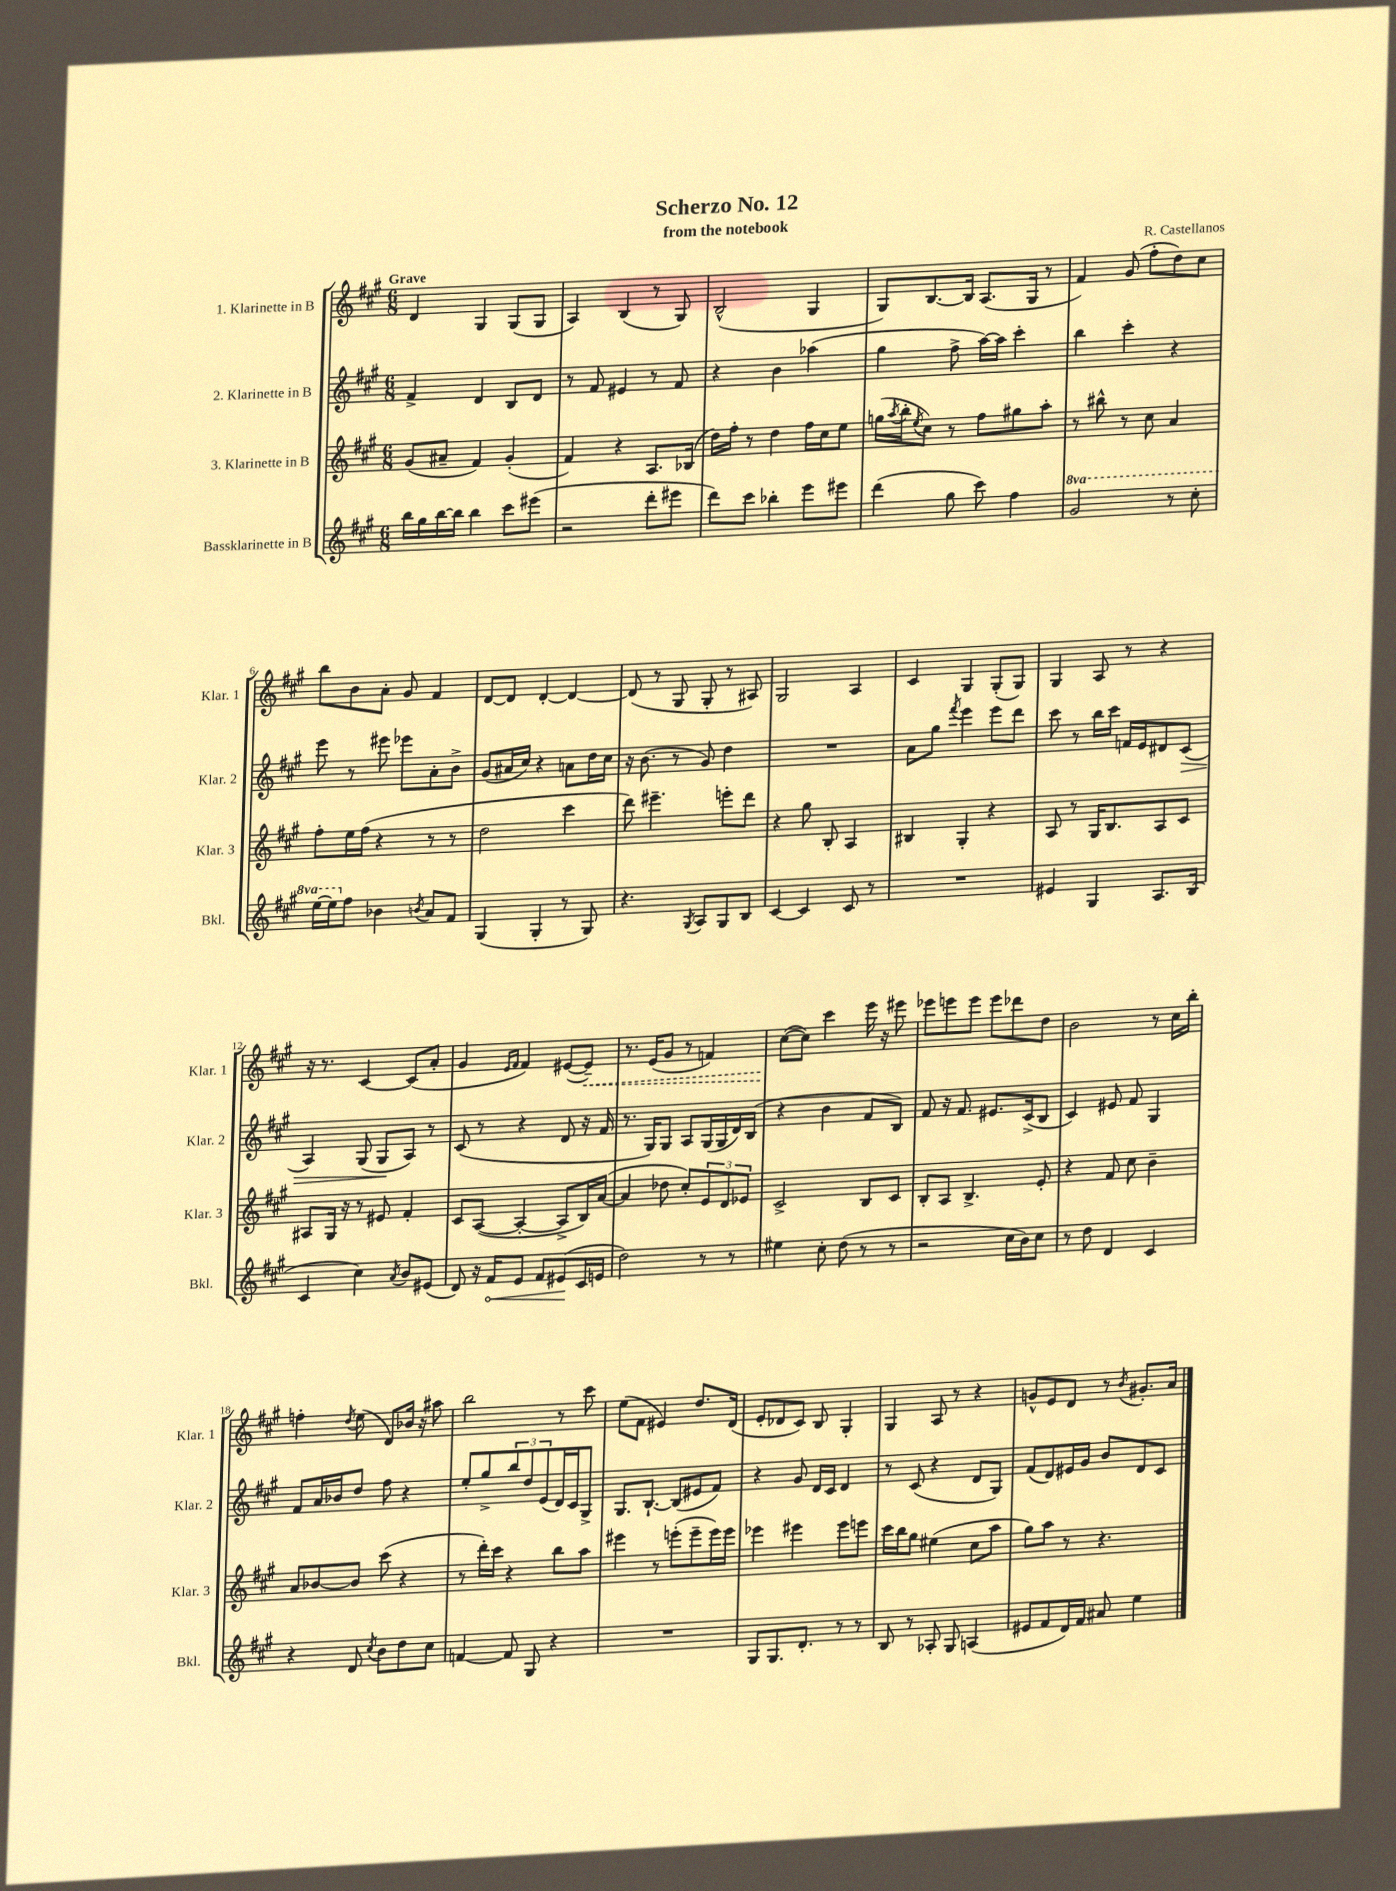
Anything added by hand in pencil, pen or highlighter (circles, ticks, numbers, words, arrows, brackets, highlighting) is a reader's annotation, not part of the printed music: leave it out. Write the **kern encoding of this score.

**kern	**kern	**kern	**kern
*staff4	*staff3	*staff2	*staff1
*clefG2	*clefG2	*clefG2	*clefG2
*k[f#c#g#]	*k[f#c#g#]	*k[f#c#g#]	*k[f#c#g#]
*M6/8	*M6/8	*M6/8	*M6/8
16bb	(8g#	4f#^	4d
16gg#	.	.	.
[16bb	8a#~	.	.
16bb]	.	.	.
4bb	4f#)	4d	4G#
8ccc#	(4g#'	8B	(8G#
(8eee#	.	8d	8G#
=	=	=	=
2r	4f#)	8r	4A)
.	.	8f#	.
.	4r	4e#	(4B
8ddd'	8.A	8r	8r
8eee#	.	8f#	8G#)
.	(16B-	.	.
=	=	=	=
8ddd)	16dd)	4r	(2B^^
.	16ff#'	.	.
8ccc#	8r	.	.
4bb-'	4dd	4b	.
8eee	16ff#	(4aa-	4G#
.	16cc#	.	.
8eee#	8ee	.	.
=	=	=	=
(4ddd	(16gg	4gg#	8G#)
.	8qaa	.	.
.	16bb'	.	.
.	8qee	.	.
.	8cc#)	.	[8.B
8gg#	8r	8ff#^	.
.	.	.	16B]
8ccc#)	8ff#	[16aa)	(8.A
.	.	16aa]	.
4ff#	8gg#	4ccc#'	.
.	.	.	16G#
.	8aa'	.	8r
=	=	=	=
2gg#	8r	4bb	4f#)
.	8bb#^^	.	.
.	8r	4ccc#'	(8g#
.	8cc#	.	8ff#'
8r	4a	4r	8dd)
8ccc#'	.	.	8cc#
=	=	=	=
[16eee	8ff#'	8eee	8bb
16eee]	.	.	.
8ff#	16ee	8r	8b
.	(16ff#	.	.
4b-	4r	8eee#	8a'
.	.	8eee-	8g#
8qb	.	.	.
8a	8r	8a'	4f#
8f#	8r	8b^	.
=	=	=	=
(4G#	2dd	(8g#	[8d
.	.	16a#	8d]
.	.	16cc#)	.
4G#'	.	4r	[4d'
8r	4ccc#	8a	4d_
8G#)	.	16dd	.
.	.	16cc#	.
=	=	=	=
4.r	8ddd)	16r	(8d]
.	.	(8.b	.
.	4.eee#~	.	8r
.	.	8r	8G#
8qG#	.	.	.
8A	.	8g#)	8G#'
8G#	8eee'	4dd	8r
8B	8ddd	.	8A#)
=	=	=	=
[4c#	4r	2.r	2G#
4c#]	8gg#	.	.
.	8B'	.	.
8c#	4A	.	4A
8r	.	.	.
=	=	=	=
2.r	4B#	8a	4c#
.	.	8gg#	.
.	.	8qfff#	.
.	4G#'	4eee	4G#
.	4r	8eee	(8G#'
.	.	8ddd	8G#)
=	=	=	=
4e#	8A	8ccc#	4G#
.	8r	8r	.
4G#	16G#	16bb	8A
.	8.B	16ccc#	.
.	.	16f	8r
.	.	16e	.
8.A	8A	8d#	4r
.	8c#	(8c#	.
(16B	.	.	.
=	=	=	=
4c#	8A#	4A)	16r
.	.	.	8.r
.	16G#	.	.
.	16r	.	.
4cc#)	8r	(8G#	[4c#
.	8e#	8G#	.
8qa	.	.	.
8b	4f#'	8A)	(8c#]
(8e#	.	8r	8a'
=	=	=	=
8d)	8c#	(8c#	4g#
16r	([8A	8r	.
16f#	.	.	.
.	.	.	16qqe
.	.	.	16qqf#
8e	4A'_	4r	4f#)
8f#	.	.	.
(8e#	8A^]	8d	([8e#
16c#	16B)	16r	8e#~])
16e	([16a	16f#	.
=	=	=	=
2dd)	4a]	8.r	8.r
.	.	16G#)	(16e
.	8dd-	8G#	8g#
.	8cc#')	8A	8r
8r	12e	(16G#	4f)
.	.	16G#	.
.	12d	.	.
8r	.	16d)	.
.	12e-	.	.
.	.	(16B	.
=	=	=	=
4ee#	2c#^	4r	([8cc#
.	.	.	8cc#])
8cc#'	.	4b	4ccc#
(8dd	.	.	.
8r	8B	8f#	16eee
.	.	.	16r
8r	8c#	8B)	8eee#
=	=	=	=
2r	8B'	8f#	8eee-
.	8A	16r	8eee
.	.	8.f#	.
.	4.B^	.	8eee
.	.	8.e#	8eee
16cc#	.	.	8ddd-
16b)	.	(16c#^	.
8cc#	8e'	8B	8dd
=	=	=	=
8r	4r	4c#)	2b
8dd	.	.	.
4d	8f#	8e#	.
.	8cc#	8f#	.
4c#	4b~	4G#	8r
.	.	.	16cc#
.	.	.	16bb'
=	=	=	=
4r	8a	8f#	4ff'
.	[8b-	16a	.
.	.	16b-	.
.	.	.	8qdd
8d	8b-]	8dd	(8ee
8qcc#	.	.	.
8b	(8ccc#	8ff#	8d)
8dd	4r	4r	16b-
.	.	.	16r
8cc#	.	.	8aa#
=	=	=	=
[4f	8r	8ee'	2bb
.	16ddd')	8gg#^	.
.	16ccc#	.	.
8f]	4r	12bb	.
.	.	12dd	.
8G#	.	.	.
.	.	(12e	.
4r	8bb	16d)	8r
.	.	16c#	.
.	8aa	8G#^	8ccc#
=	=	=	=
2.r	4eee#	8.G#	(8ee
.	.	.	8f#
.	.	[8.B`	.
.	8r	.	4e#)
.	(8eee'	(8B]	.
.	8eee~	8e#	8.dd
.	16eee)	8f#)	.
.	16eee	.	(16d
=	=	=	=
8G#	4eee-	4r	8e'
8.G#	.	.	8d-
.	4eee#	8g#	8c#)
8.d'	.	.	.
.	.	16d	8B
.	.	16c#	.
8r	8eee#	4d	4G#'
8r	8eee	.	.
=	=	=	=
8B	16ccc#	8r	4G#
.	16bb	.	.
8r	8gg#	(8c#	.
8A-'	(4ee#	4r	8A
8G#	.	.	8r
(4A	8cc#	8d	4r
.	8aa	8G#)	.
=	=	=	=
8e#	8gg#)	(8f#	8g^^
8f#	8aa	8d)	8e
16d)	8r	16e#	8d
16f#	.	16g#	.
8a#	4.r	8b	8r
.	.	.	8qb
4ee	.	8d	8.g#'
.	.	8c#	.
.	.	.	16a
==	==	==	==
*-	*-	*-	*-
